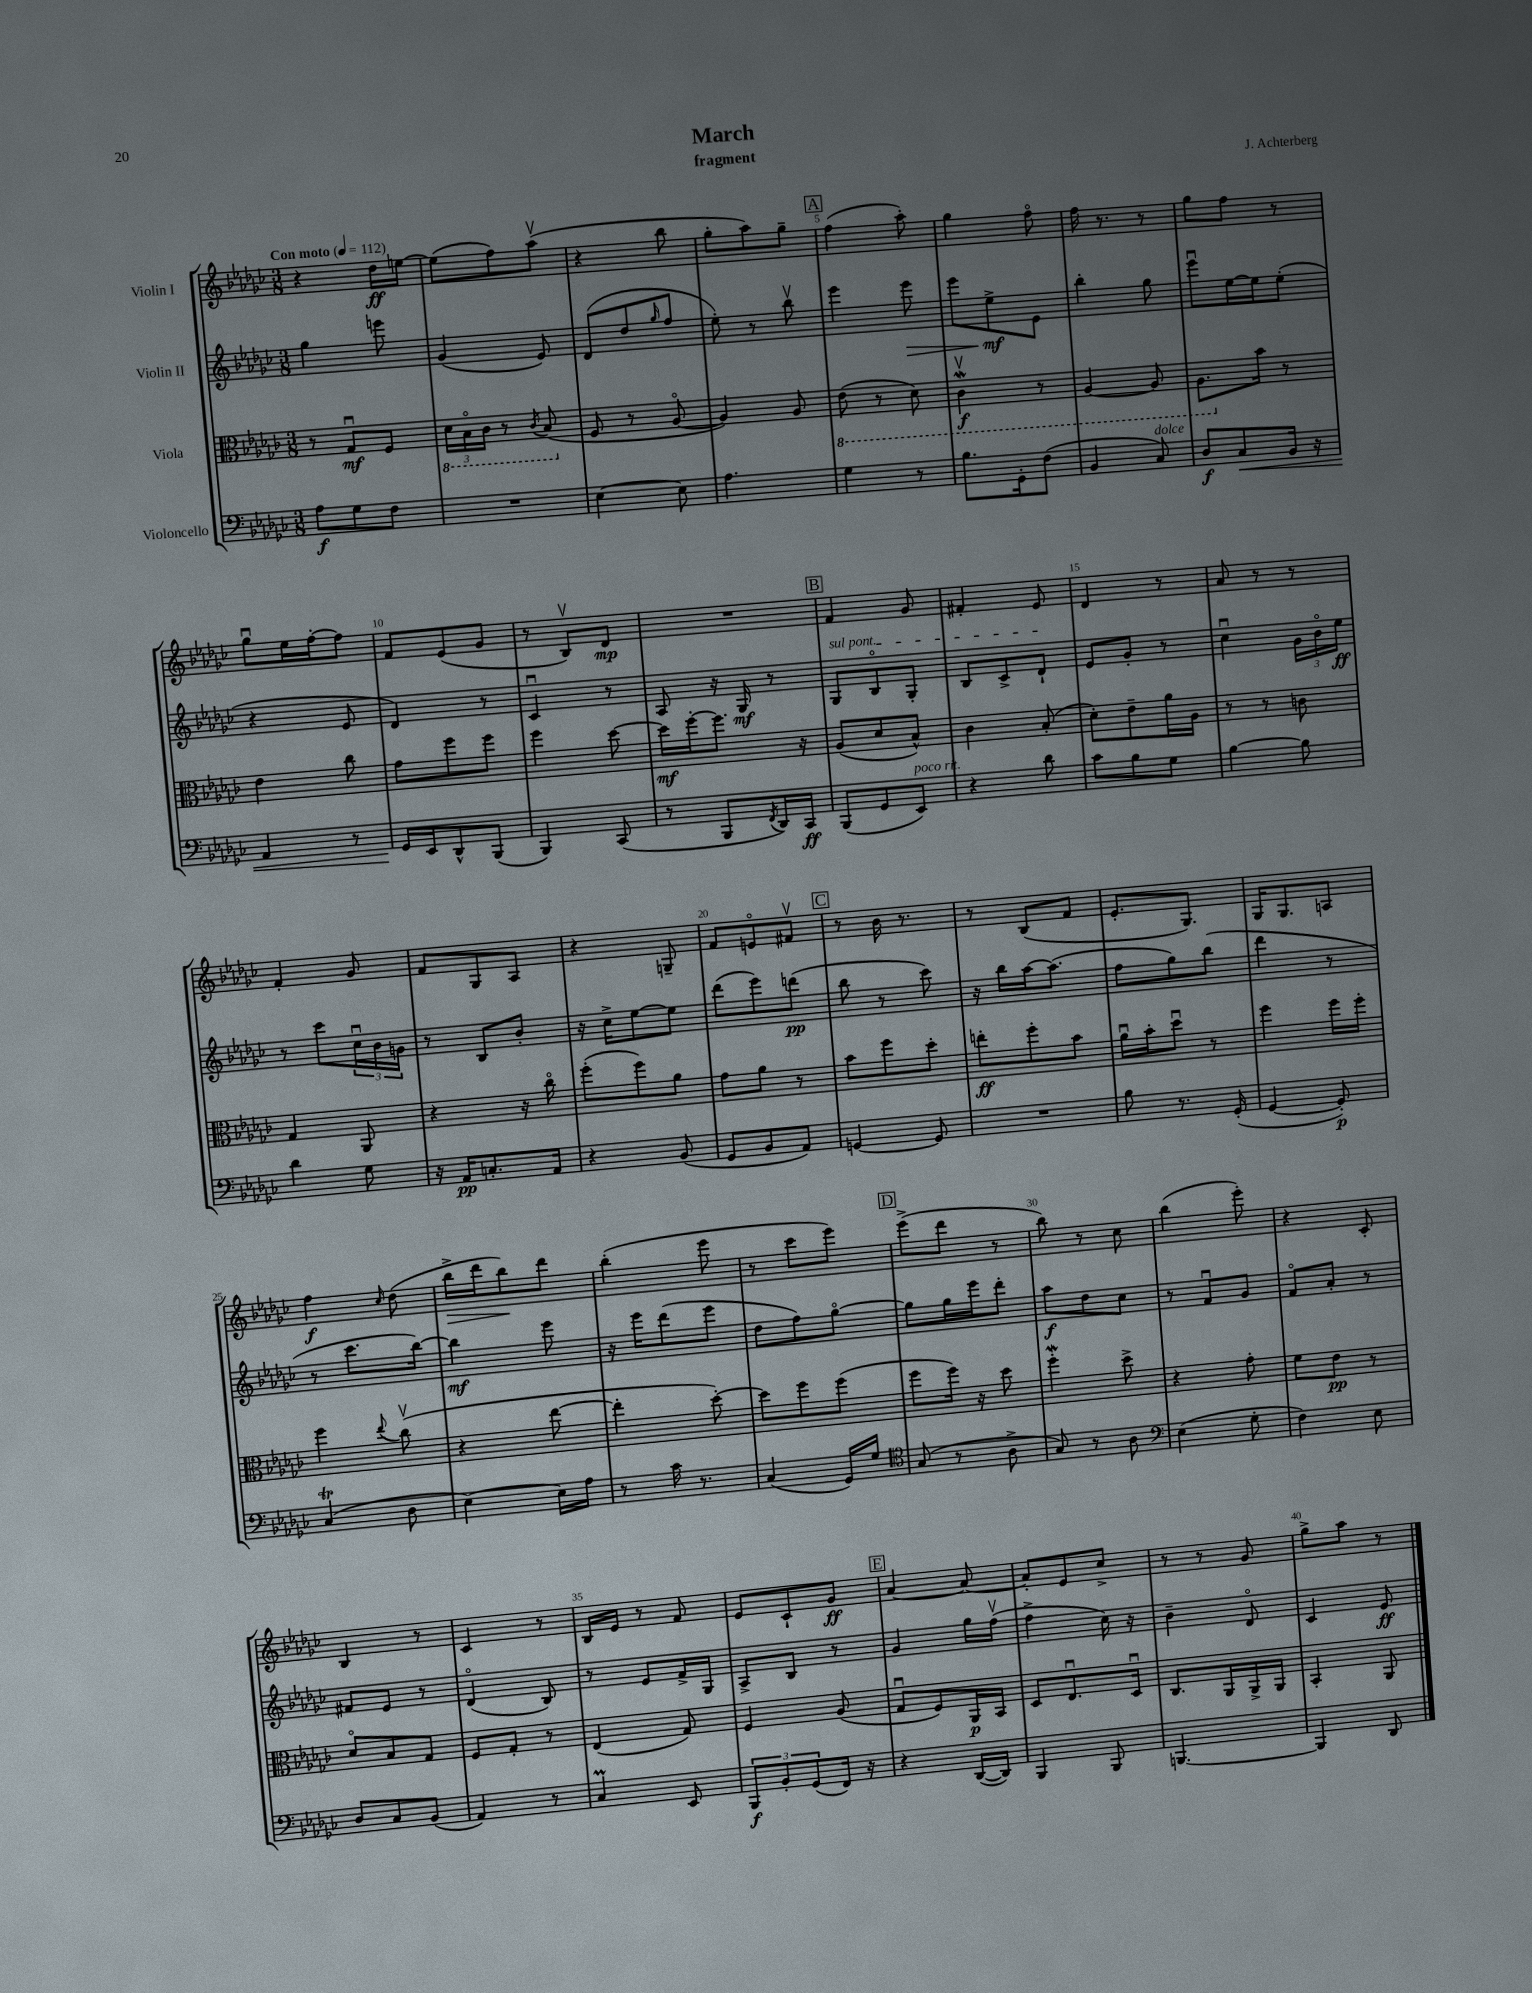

**kern	**kern	**kern	**kern
*staff4	*staff3	*staff2	*staff1
*clefF4	*clefC3	*clefG2	*clefG2
*k[b-e-a-d-g-c-]	*k[b-e-a-d-g-c-]	*k[b-e-a-d-g-c-]	*k[b-e-a-d-g-c-]
*M3/8	*M3/8	*M3/8	*M3/8
*MM112	*MM112	*MM112	*MM112
8A-\L	8r	4gg-\	4r
8G-\	8G-u/L	.	.
8F\J	8F/J	8eee\	16dd-\LL
.	.	.	[16ee\JJ
=	=	=	=
4.r	24D-\LL	(4g-/	(8ee\]L
.	24BB-o\	.	.
.	24C-\JJ	.	.
.	8r	.	8ff\)
.	8qC-/	.	.
.	(8BB-/	8e-/)	(8aa-v\J
=	=	=	=
[4E-\	8F/	(8d-/L	4r
.	8r	8dd-/	.
.	.	16qqgg-/	.
8E-\]	[8A-o/	8ff/J	8bb-\
=	=	=	=
4.A-\	4A-/])	8ee-'\)	8gg-'\L
.	.	8r	8aa-\)
.	8A-/	8bb-v\	8gg-~\J
=	=	=	=
4G-\	(8E-\	4eee-\	(4ff\
.	8r	.	.
8r	8D-\)	8eee-\	8aa-'\)
=	=	=	=
8.B-\L	4C-v\	8eee-\L	4gg-\
.	.	8ee-^\	.
16GG-'\k	.	.	.
(8F\J	8r	8e-\J	8ffo\
=	=	=	=
4BB-/	[4AA-/	4bb-'\	16ff\
.	.	.	8.r
8C-/)	8AA-/]	8gg-\	8r
=	=	=	=
8D-/L	8.AA-\L	8eee-u\L	8gg-\L
8C-/	.	[16ee-\L	8ff\J
.	16b-\Jk	16ee-\]J	.
16BB-/Jk	8r	(8ee-'\J	8r
16r	.	.	.
=	=	=	=
4AA-/	4e-\	4r	8gg-u\L
.	.	.	16ee-\L
.	.	.	[16ff'\J
8r	8cc-\	8e-/	8ff\]J
=	=	=	=
16GG-/LL	8g-\L	4d-/)	8f/L
16EE-/J	.	.	.
8DD-^^/	8ff\	.	(8e-/
(8BBB-/J	8ff\J	8r	8g-/J
=	=	=	=
4BBB-/)	4ff\	4c-u/	8r
.	.	.	8B-v/L)
(8CC-/	[8dd-\	8r	8d-/J
=	=	=	=
8r	16dd-\]LL	8A-/	4.r
.	[16ff'\J	.	.
8BBB-/L	8.ff\]J	16r	.
.	.	16G-/	.
8qFF/	.	.	.
16DD-/L)	.	8r	.
16CC-/JJ	16r	.	.
=	=	=	=
(8BBB-/L	(8A-/L	8G-/L	4f/
8GG-/	8d-/	8B-o/	.
8EE-/J)	8B-^^/J)	8G-'/J	8g-/
=	=	=	=
4r	4c-\	8B-/L	4f#'/
.	.	8c-^/	.
8d-\	(8B-'/	8d-`/J	8e-/
=	=	=	=
8c-\L	8d-'\L)	8e-/L	4d-/
8B-\	8e-~\	8g-'/J	.
8G-\J	16a-\L	8r	8r
.	16A-\JJ	.	.
=	=	=	=
[4B-\	8r	4cc-u\	8a-/
.	8r	.	8r
8B-\]	8c\	24g-\LL	8r
.	.	24b-o\	.
.	.	24ee-\JJ	.
=	=	=	=
4d-\	4G-/	8r	4f'/
.	.	8ccc-\L	.
8G-\	8AA-/	24cc-u\L	8g-/
.	.	24b-\	.
.	.	24g\JJ	.
=	=	=	=
16r	4r	8r	8f/L
16AA-/LK	.	.	.
8.C'/	.	8B-/L	8G-/
.	16r	8b-'/J	8A-/J
16AA-/Jk	16cc-o\	.	.
=	=	=	=
4r	(8ff'\L	16r	4r
.	.	16cc-^\LK	.
.	8ff\)	[8ee-\	.
(8BB-/	8a-\J	8ee-\]J	8G~/
=	=	=	=
8GG-/L	8g-\L	(8ddd-\L	8f/L
8BB-/	8a-\J	8eee-\)	8eo/
8AA-/J)	8r	(8ddd\J	8f#v/J
=	=	=	=
[4GG/	8b-\L	8bb-\	8r
.	8ff\	8r	16b-\
.	.	.	8.r
8GG/]	8dd-'\J	8ccc-\)	.
=	=	=	=
4.r	8ee'\L	16r	8r
.	.	16bb-\LL	.
.	8ff'\	[16aa-\J	(8B-/L
.	.	(8.aa-\]J	.
.	8b-\J	.	8f/J
=	=	=	=
8B-\	16a-u\LL	8ff\L	8.e-'/L
.	16b-'\J	.	.
8.r	8dd-u\J	8gg-\)	.
.	.	.	8.G-/J)
.	8r	(8bb-\J	.
(16GG-'/	.	.	.
=	=	=	=
[4GG-/	4ff\	4ddd-\	16G-/LK
.	.	.	8.G-/
8GG-'/])	16ff\LL	8r	8A/J
.	16ff'\JJ	.	.
=	=	=	=
(4C-/	4ff\	8r	4ff\
.	.	8.ccc-\L	.
.	8qqee-/	.	16qqcc-/
8D-\	(8cc-v\	.	(8dd-\
.	.	[16bb-\Jk)	.
=	=	=	=
[4E-\)	4r	4bb-\]	16bb-^\LL
.	.	.	16ddd-\J
.	.	.	8bb-\)
16E-\]LL	[8ee-\	8eee-\	8ddd-\J
16A-\JJ	.	.	.
=	=	=	=
8r	4ee-'\]	16r	(4bb-'\
.	.	16eee-\LK	.
16c-\	.	(8ddd-\	.
8.r	.	.	.
.	[8dd-'\)	8eee-\J	8eee-\
=	=	=	=
(4C-/	8dd-\]L	8dd-\L	8r
.	8ff\	8ff\)	8ccc-\L
16GG-/LL)	(8ff\J	[8gg-o\J	8eee-\J)
16G-/JJ	.	.	.
=	=	=	=
*clefC4	*	*	*
(8G-/	8ff\L	8gg-\]L	(8eee-^\L
8r	16ff\Jk)	16gg-\L	8ddd-\J
.	16r	16eee-\J	.
8A-^\	8dd-\	8ddd-'\J	8r
=	=	=	=
8G-/)	4ff'\	8aa-\L	8bb-\)
8r	.	8dd-\	8r
8A-\	8dd-^\	8cc-\J	8cc-\
=	=	=	=
*clefF4	*	*	*
(4E-\	4r	8r	(4bb-\
.	.	8fu/L	.
8G-'\	8g-'\	8g-/J	8eee-'\)
=	=	=	=
4F\)	8f\L	8fo/L	4r
.	8e-\J	8a-'/J	.
8E-\	8r	8r	8c-'/
=	=	=	=
8D-/L	8d-o/L	8f#/L	4B-/
8C-/	8B-/	8e-/J	.
(8BB-/J	8G-/J	8r	8r
=	=	=	=
4AA-/)	8F/L	(4d-o/	4c-/
.	8G-'/J	.	.
8r	8r	8B-/)	8r
=	=	=	=
4C-/	(4E-/	8r	16B-/LL
.	.	.	16e-/JJ
.	.	8e-/L	8r
8EE-/	8G-/)	16f^/L	8f/
.	.	16G-/JJ	.
=	=	=	=
12BBB-/L	4F/	8A-^/L	8e-/L
12BB-'/	.	.	.
.	.	8B-/J	8c-`/
(12GG-/	.	.	.
16FF/Jk)	(8A-/	8r	8g-/J
16r	.	.	.
=	=	=	=
4r	8G-u/L	4g-/	[4a-/
.	8F/)	.	.
([16DD-/LL	16AA-/L	16gg-\LL	8a-/_
16DD-/]JJ)	16BB-/JJ	(16ffv\JJ	.
=	=	=	=
4BBB-/	8D-/L	4ff^\	8a-'/]L
.	8.E-u/	.	8e-/
8BBB-/	.	16cc-\)	8cc-^/J
.	16D-u/Jk	16r	.
=	=	=	=
[4.BBB/	8.C-/L	4b-~\	8r
.	.	.	8r
.	16AA-/L	.	.
.	16AA-^/	8d-o/	8g-/
.	16AA-/JJ	.	.
=	=	=	=
4BBB/]	4BB-'/	4c-/	8gg-^\L
.	.	.	8aa-\J
8DD-/	8AA-/	8e-/	8r
==	==	==	==
*-	*-	*-	*-
